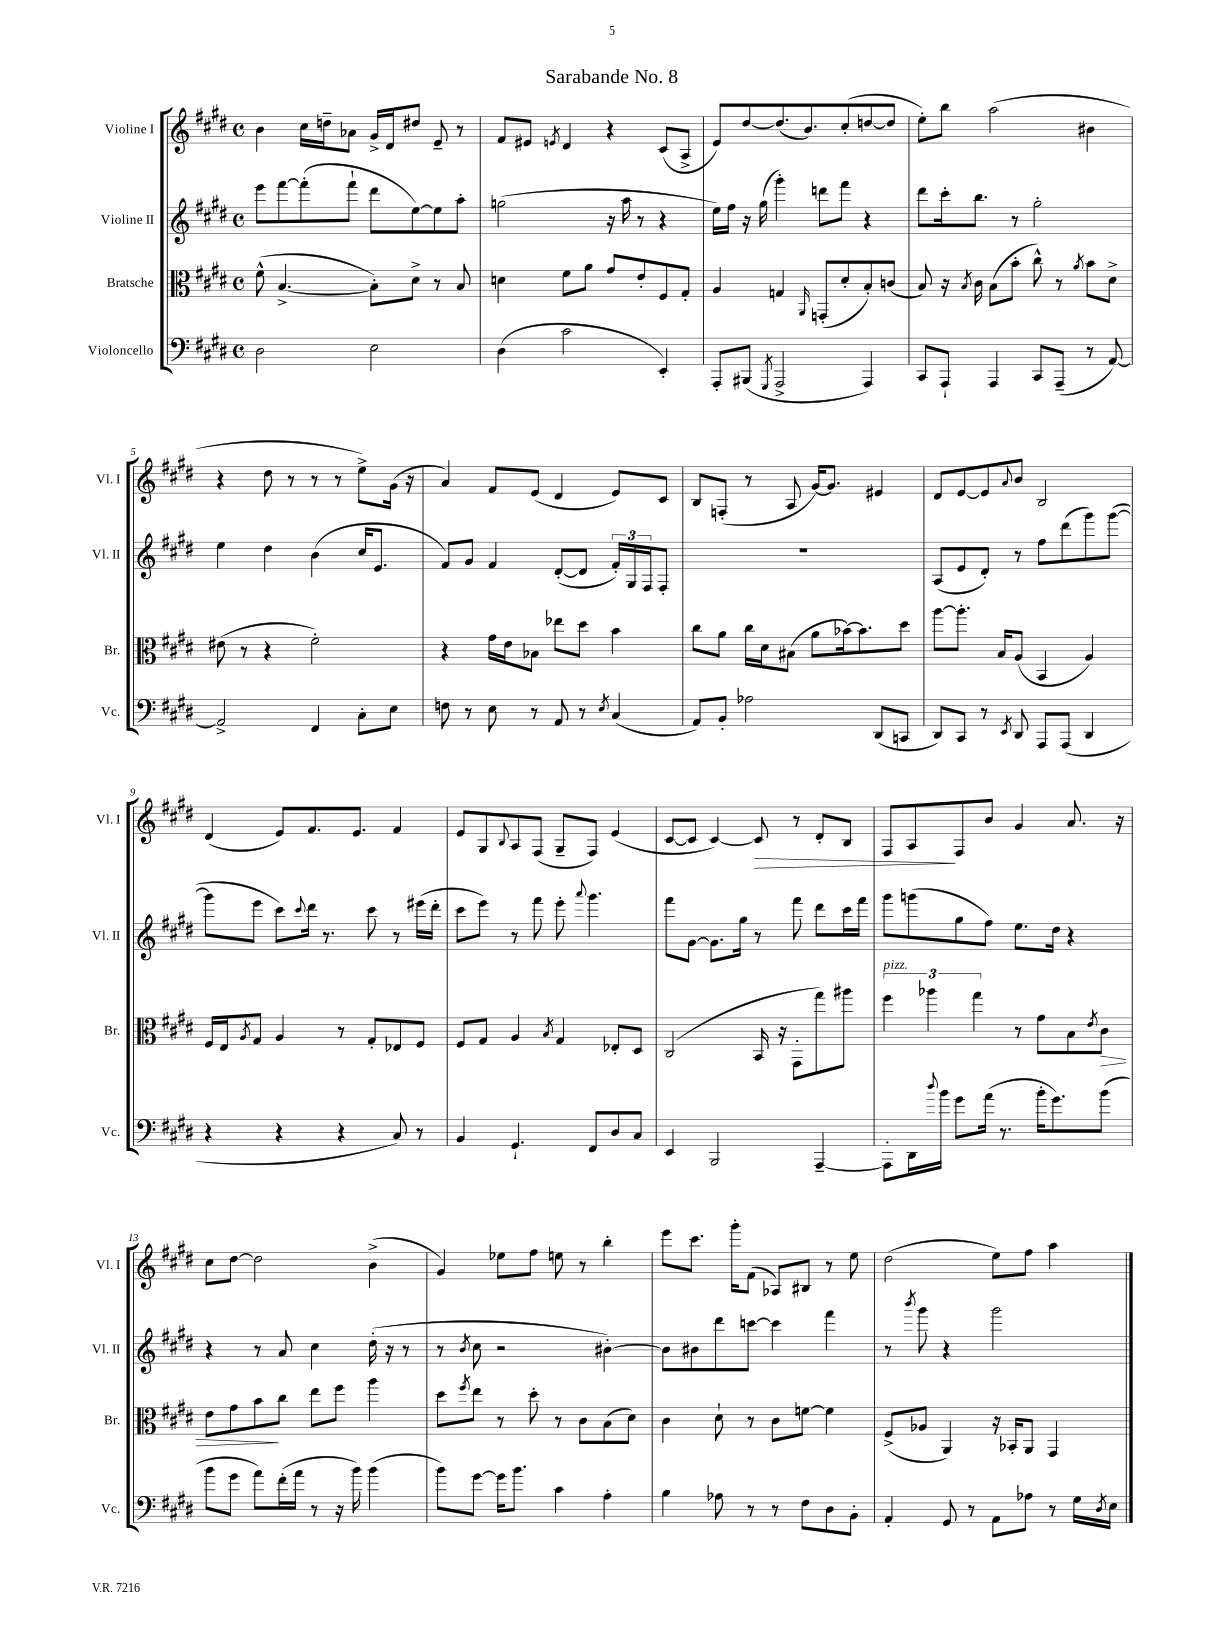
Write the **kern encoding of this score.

**kern	**kern	**kern	**kern
*staff4	*staff3	*staff2	*staff1
*clefF4	*clefC3	*clefG2	*clefG2
*k[f#c#g#d#]	*k[f#c#g#d#]	*k[f#c#g#d#]	*k[f#c#g#d#]
*M4/4	*M4/4	*M4/4	*M4/4
*met(c)	*met(c)	*met(c)	*met(c)
2D#	(8f#^^	8eee	4b
.	[4.B^	[8fff#	.
.	.	(8fff#']	16cc#
.	.	.	16dd~
.	.	8fff#`	8a-
2E	8B'])	8ddd#	16g#^
.	.	.	16d#
.	8d#^	[8ee)	8dd#
.	8r	8ee]	8e~
.	8B	8aa'	8r
=	=	=	=
(4D#	4d	(2gg	8f#
.	.	.	8e#
.	.	.	8qe
2c#	8f#	.	4d#
.	8a	.	.
.	8g#	16r	4r
.	.	16aa	.
.	8e'	8r	.
4EE')	8F#	4r	(8c#
.	8G#'	.	8A^
=	=	=	=
8AAA'	4A	16ee)	8e)
.	.	16ff#	.
(8BBB#	.	16r	[8dd#
.	.	(16gg#	.
8qGGG#	.	.	.
2AAA^	4G	4ggg#')	(8.dd#]
.	.	.	8.b)
.	16qqAA	.	.
.	(8GG'	8ddd	.
.	8d#'	8fff#	(8cc#'
4AAA)	8B')	4r	[8dd
.	(8c	.	8dd]
=	=	=	=
8CC#	8B)	8ddd#	8ee')
8AAA`	16r	16ccc#'	8bb
.	8qB	.	.
.	16c#	8.bb	.
4AAA	(8B	.	(2aa
.	8b'	8r	.
8CC#	8cc#^^)	2gg#'	.
(8AAA~	8r	.	.
.	8qa	.	.
8r	8b	.	4b#
[8AA)	8d#^	.	.
=	=	=	=
2AA^]	(8e#	4ee	4r
.	8r	.	.
.	4r	4dd#	8dd#
.	.	.	8r
4FF#	2f#')	(4b	8r
.	.	.	8r
8C#'	.	16cc#	8ee^)
.	.	8.e	.
8E	.	.	(16g#
.	.	.	16r
=	=	=	=
8F	4r	8f#)	4a)
8r	.	8g#	.
8E	16g#	4f#	8f#
.	16e	.	.
8r	8B-	.	(8e
8AA	8ee-	([8d#'	4d#
8r	8dd#	8d#]	.
8qE	.	.	.
(4C#	4b	24f#')	8e)
.	.	24G#	.
.	.	24F#	.
.	.	8F#'	8c#
=	=	=	=
8AA)	8cc#	1r	8B
8BB'	8a	.	(8F'
2A-	16cc#	.	8r
.	16d#	.	.
.	(8B#	.	8A
.	8a	.	[16g#)
.	.	.	8.g#]
.	[16b-)	.	.
.	8.b-]	.	.
(8DD#	.	.	4e#
8CC	8dd#	.	.
=	=	=	=
8DD#)	[8aa	(8A	8d#
8CC#	8.aa']	8e	[8e
8r	.	8d#')	8e]
.	16B	.	.
8qEE	.	.	8qqa
8DD#	(8A	8r	8b
8AAA	4BB	8ff#	2B
(8AAA	.	(8ddd#	.
4DD#	4A)	8ggg#)	.
.	.	([8ggg#	.
=	=	=	=
4r	16F#	8ggg#]	(4d#
.	16E	.	.
.	8qA	.	.
.	8G#	8eee	.
4r	4A	8ccc#)	8e)
.	.	8qqccc#	.
.	.	16ddd#	8.f#
.	.	8.r	.
4r	8r	.	.
.	.	.	8.e
.	8G#'	8ccc#	.
8C#)	8E-	8r	4f#
8r	8F#	(16eee#	.
.	.	16ddd#'	.
=	=	=	=
4BB	8F#	8ccc#	8e
.	8G#	8eee)	8G#
.	.	.	8qqB
4.GG#`	4A	8r	8A
.	.	8fff#	(8F#
.	8qB	.	.
.	4G#	8eee'	8G#~
.	.	8qqaaa	.
8FF#	.	4.ggg#	8F#)
8D#	8E-'	.	(4e
8C#	8D#	.	.
=	=	=	=
4EE	(2C#	8fff#	[8c#
.	.	[8g#	8c#]
2BBB	.	8.g#]	[4c#)
.	.	16gg#	.
.	16BB	8r	8c#]
.	16r	.	.
.	8GG#'	8fff#	8r
[4AAA~	8gg#)	8ddd#	8d#'
.	8aa#	16ccc#	8B
.	.	16fff#	.
=	=	=	=
8AAA']	6ff#	8ggg#	8F#
16DD#	.	(8ggg	8A
.	6aa-	.	.
8qqdd#	.	.	.
16b	.	.	.
8g#	.	8gg#	8F#
.	6gg#	.	.
(16a	.	8ff#)	8b
8.r	.	.	.
.	8r	8.ee	4g#
16b'	8g#	.	.
8.g#)	.	16dd#	.
.	8B	4r	8.a
.	8qe	.	.
(8b	8c#	.	.
.	.	.	16r
=	=	=	=
8b	8e	4r	8cc#
8g#	8g#	.	[8dd#
8a)	8b	8r	2dd#]
(16f#'	8cc#	8a	.
16a	.	.	.
8r	8ee	4cc#	.
16r	8ff#	.	.
16b)	.	.	.
(4b	4aa	(16dd#'	(4b^
.	.	16r	.
.	.	8r	.
=	=	=	=
8b)	8dd#	8r	4g#)
.	8qff#	8qb	.
[8g#	8ee	8cc#	.
16g#]	8r	2r	8ee-
8.b	.	.	.
.	8dd#'	.	8ff#
4c#	8r	.	8ee
.	8c#	.	8r
4A'	(8B	[4b#')	4bb'
.	8d#)	.	.
=	=	=	=
4B	4c#	8b#]	8eee
.	.	8b#	8.ccc#
8A-	8d#`	8ddd#	.
.	.	.	16ggg#'
8r	8r	[8ccc	(8f#
8r	8c#	4ccc]	8A-)
8F#	[8f	.	8B#
8D#	4f]	4fff#	8r
8BB'	.	.	8ee
=	=	=	=
4AA'	(8F#^	8r	(2dd#
.	.	8qbbb	.
.	8A-	8ggg#	.
8GG#	4AA)	4r	.
8r	.	.	.
8AA	16r	2ggg#	8ee)
.	16BB-'	.	.
8A-	8AA	.	8ff#
8r	4GG#	.	4aa
16G#	.	.	.
8qD#	.	.	.
16E	.	.	.
==	==	==	==
*-	*-	*-	*-
